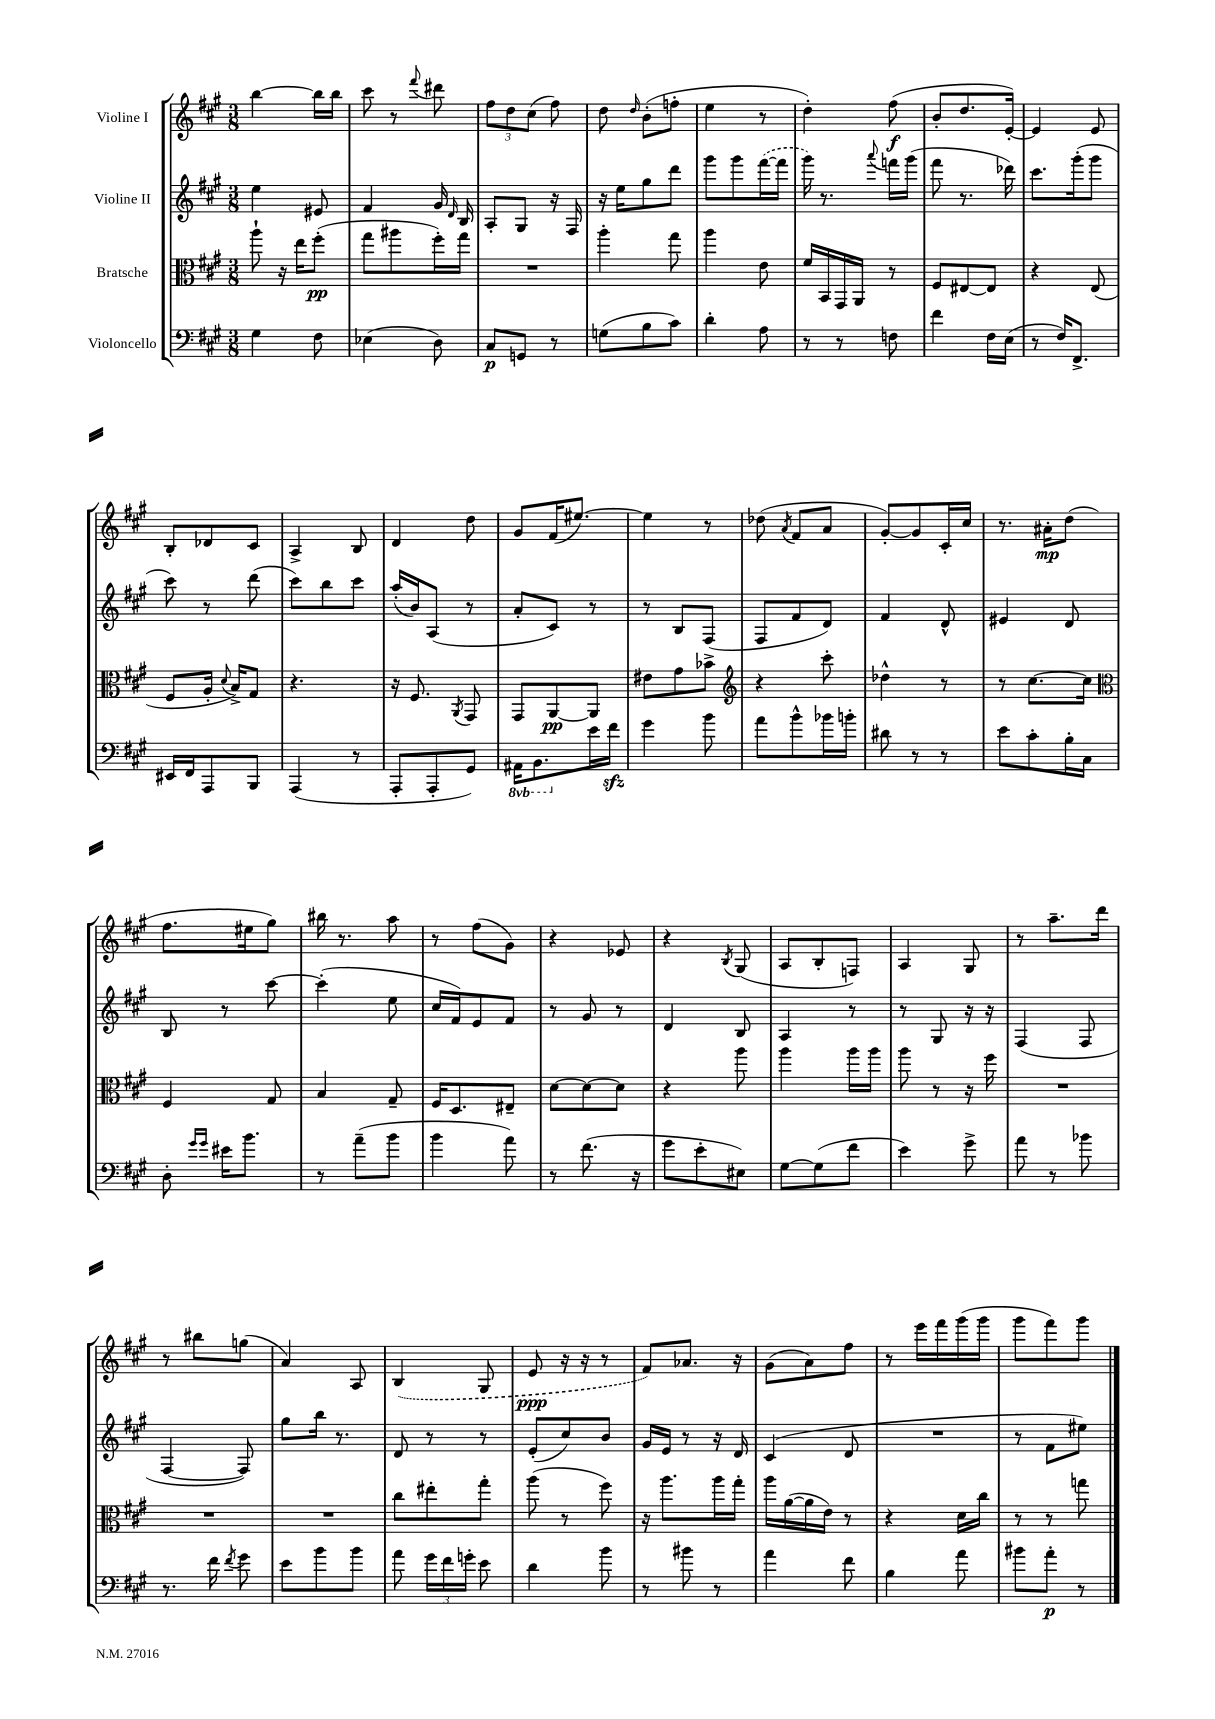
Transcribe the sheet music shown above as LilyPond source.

<<
\new StaffGroup <<
\new Staff = "s0" \with { instrumentName = "Violine I" } {
    \clef treble \key a \major \numericTimeSignature \time 3/8
    \autoBeamOff b''4~ b''16[ b''16] |
    cis'''8 r8 \appoggiatura { fis'''8 } dis'''8 |
    \tuplet 3/2 { fis''8[ d''8 cis''8]( } fis''8) |
    d''8 \grace { d''16 } b'8[-.( f''8]-. |
    e''4 r8 |
    d''4-.) fis''8\f( |
    b'8[-. d''8. e'16]~-.) |
    e'4 e'8 |
    b8[-. des'8 cis'8] |
    a4-> b8 |
    d'4 d''8 |
    gis'8[ fis'16( eis''8.]~) |
    eis''4 r8 |
    des''8( \acciaccatura { a'8 } fis'8[ a'8] |
    gis'8[~-.) gis'8 cis'16-. cis''16] |
    r8. ais'16[-.\mp d''8]( |
    fis''8.[ eis''16 gis''8]) |
    bis''16 r8. a''8 |
    r8 fis''8[( gis'8]) |
    r4 ees'8 |
    r4 \acciaccatura { b8 } gis8( |
    a8[ b8-. f8]) |
    a4 gis8 |
    r8 a''8.[-- d'''16] |
    r8 bis''8[ g''8]( |
    a'4) a8 |
    \once \slurDashed b4( gis8 |
    e'8\ppp r16 r16 r8 |
    fis'8[) aes'8.] r16 |
    gis'8[( a'8) fis''8] |
    r8 e'''16[ fis'''16 gis'''16( gis'''16] |
    gis'''8[ fis'''8) gis'''8] \bar "|." |
}
\new Staff = "s1" \with { instrumentName = "Violine II" } {
    \clef treble \key a \major \numericTimeSignature \time 3/8
    \autoBeamOff e''4 eis'8 |
    fis'4 gis'16 \grace { d'16 } b16 |
    a8[-. gis8] r16 fis16 |
    r16 e''16[ gis''8 d'''8] |
    gis'''8[ gis'''8 \once \slurDashed fis'''16~( fis'''16] |
    gis'''16) r8. \appoggiatura { a'''8 } f'''16[ gis'''16]( |
    fis'''8 r8. des'''16) |
    cis'''8.[ gis'''16-.( gis'''8] |
    cis'''8) r8 d'''8( |
    cis'''8[) b''8 cis'''8] |
    a''16[-.( b'16) a8]( r8 |
    a'8[-. cis'8]) r8 |
    r8 b8[ fis8]( |
    fis8[ fis'8 d'8]) |
    fis'4 d'8-^ |
    eis'4 d'8 |
    b8 r8 cis'''8~ |
    cis'''4-.( e''8 |
    cis''16[ fis'16) e'8 fis'8] |
    r8 gis'8 r8 |
    d'4 b8 |
    a4 r8 |
    r8 gis8 r16 r16 |
    fis4( fis8 |
    fis4~ fis8) |
    gis''8[ b''16] r8. |
    d'8 r8 r8 |
    e'8[-.( cis''8) b'8] |
    gis'16[ e'16] r8 r16 d'16 |
    cis'4( d'8 |
    R4. |
    r8 fis'8[ eis''8]) \bar "|." |
}
\new Staff = "s2" \with { instrumentName = "Bratsche" } {
    \clef alto \key a \major \numericTimeSignature \time 3/8
    \autoBeamOff a''8-! r16 e''16[ fis''8]-.\pp( |
    gis''8[ ais''8 fis''16-.) gis''16] |
    R4. |
    a''4-. gis''8 |
    a''4 e'8 |
    fis'16[ b,16 gis,16 a,16] r8 |
    fis8[ eis8~ eis8] |
    r4 e8( |
    fis8[ a16]-. \appoggiatura { d'8 } b16[->) gis8] |
    r4. |
    r16 fis8. \acciaccatura { a,8 } gis,8 |
    gis,8[ a,8~\pp a,8] |
    eis'8[ gis'8 bes'8]-> |
    \clef treble r4 cis'''8-. |
    des''4-^ r8 |
    r8 cis''8.[~ cis''16] |
    \clef alto fis4 gis8 |
    b4 gis8-- |
    fis16[ d8. eis8]-- |
    d'8[~ d'8~ d'8] |
    r4 a''8 |
    a''4 a''16[ a''16] |
    a''8 r8 r16 fis''16 |
    R4. |
    R4. |
    R4. |
    cis''8[ eis''8-. gis''8]-. |
    a''8( r8 fis''8) |
    r16 a''8.[ a''16 gis''16]-. |
    a''16[ a'16~( a'16 e'16]) r8 |
    r4 d'16[ cis''16] |
    r8 r8 g''8 \bar "|." |
}
\new Staff = "s3" \with { instrumentName = "Violoncello" } {
    \clef bass \key a \major \numericTimeSignature \time 3/8 \set Staff.ottavationMarkups = #ottavation-simple-ordinals
    \autoBeamOff gis4 fis8 |
    ees4( d8) |
    cis8[\p g,8] r8 |
    g8[( b8 cis'8]) |
    d'4-. a8 |
    r8 r8 f8 |
    fis'4 fis16[ e16]( |
    r8 fis16[) fis,8.]-> |
    eis,16[ fis,16 a,,8 b,,8] |
    a,,4( r8 |
    a,,8[-. a,,8-. gis,8]) |
    \ottava #-1 ais,,16[ b,,8. \ottava #0 e'16 fis'16]\sfz |
    gis'4 b'8 |
    a'8[ b'8-^ bes'16 b'16]-. |
    dis'8 r8 r8 |
    e'8[ cis'8-. b16-. cis16] |
    d8-. \grace { gis'16[ gis'16] } eis'16[ b'8.] |
    r8 a'8[--( b'8] |
    b'4 a'8) |
    r8 fis'8.( r16 |
    gis'8[ e'8-. eis8]) |
    gis8[~ gis8( fis'8] |
    e'4) gis'8-> |
    a'8 r8 bes'8 |
    r8. fis'16 \acciaccatura { fis'8 } gis'8 |
    e'8[ b'8 b'8] |
    a'8 \tuplet 3/2 { gis'16[ fis'16 g'16]-. } e'8 |
    d'4 b'8 |
    r8 bis'8 r8 |
    a'4 fis'8 |
    b4 a'8 |
    bis'8[ a'8]-.\p r8 \bar "|." |
}
>>
>>
\layout { \context { \Score \remove "Bar_number_engraver" } }
